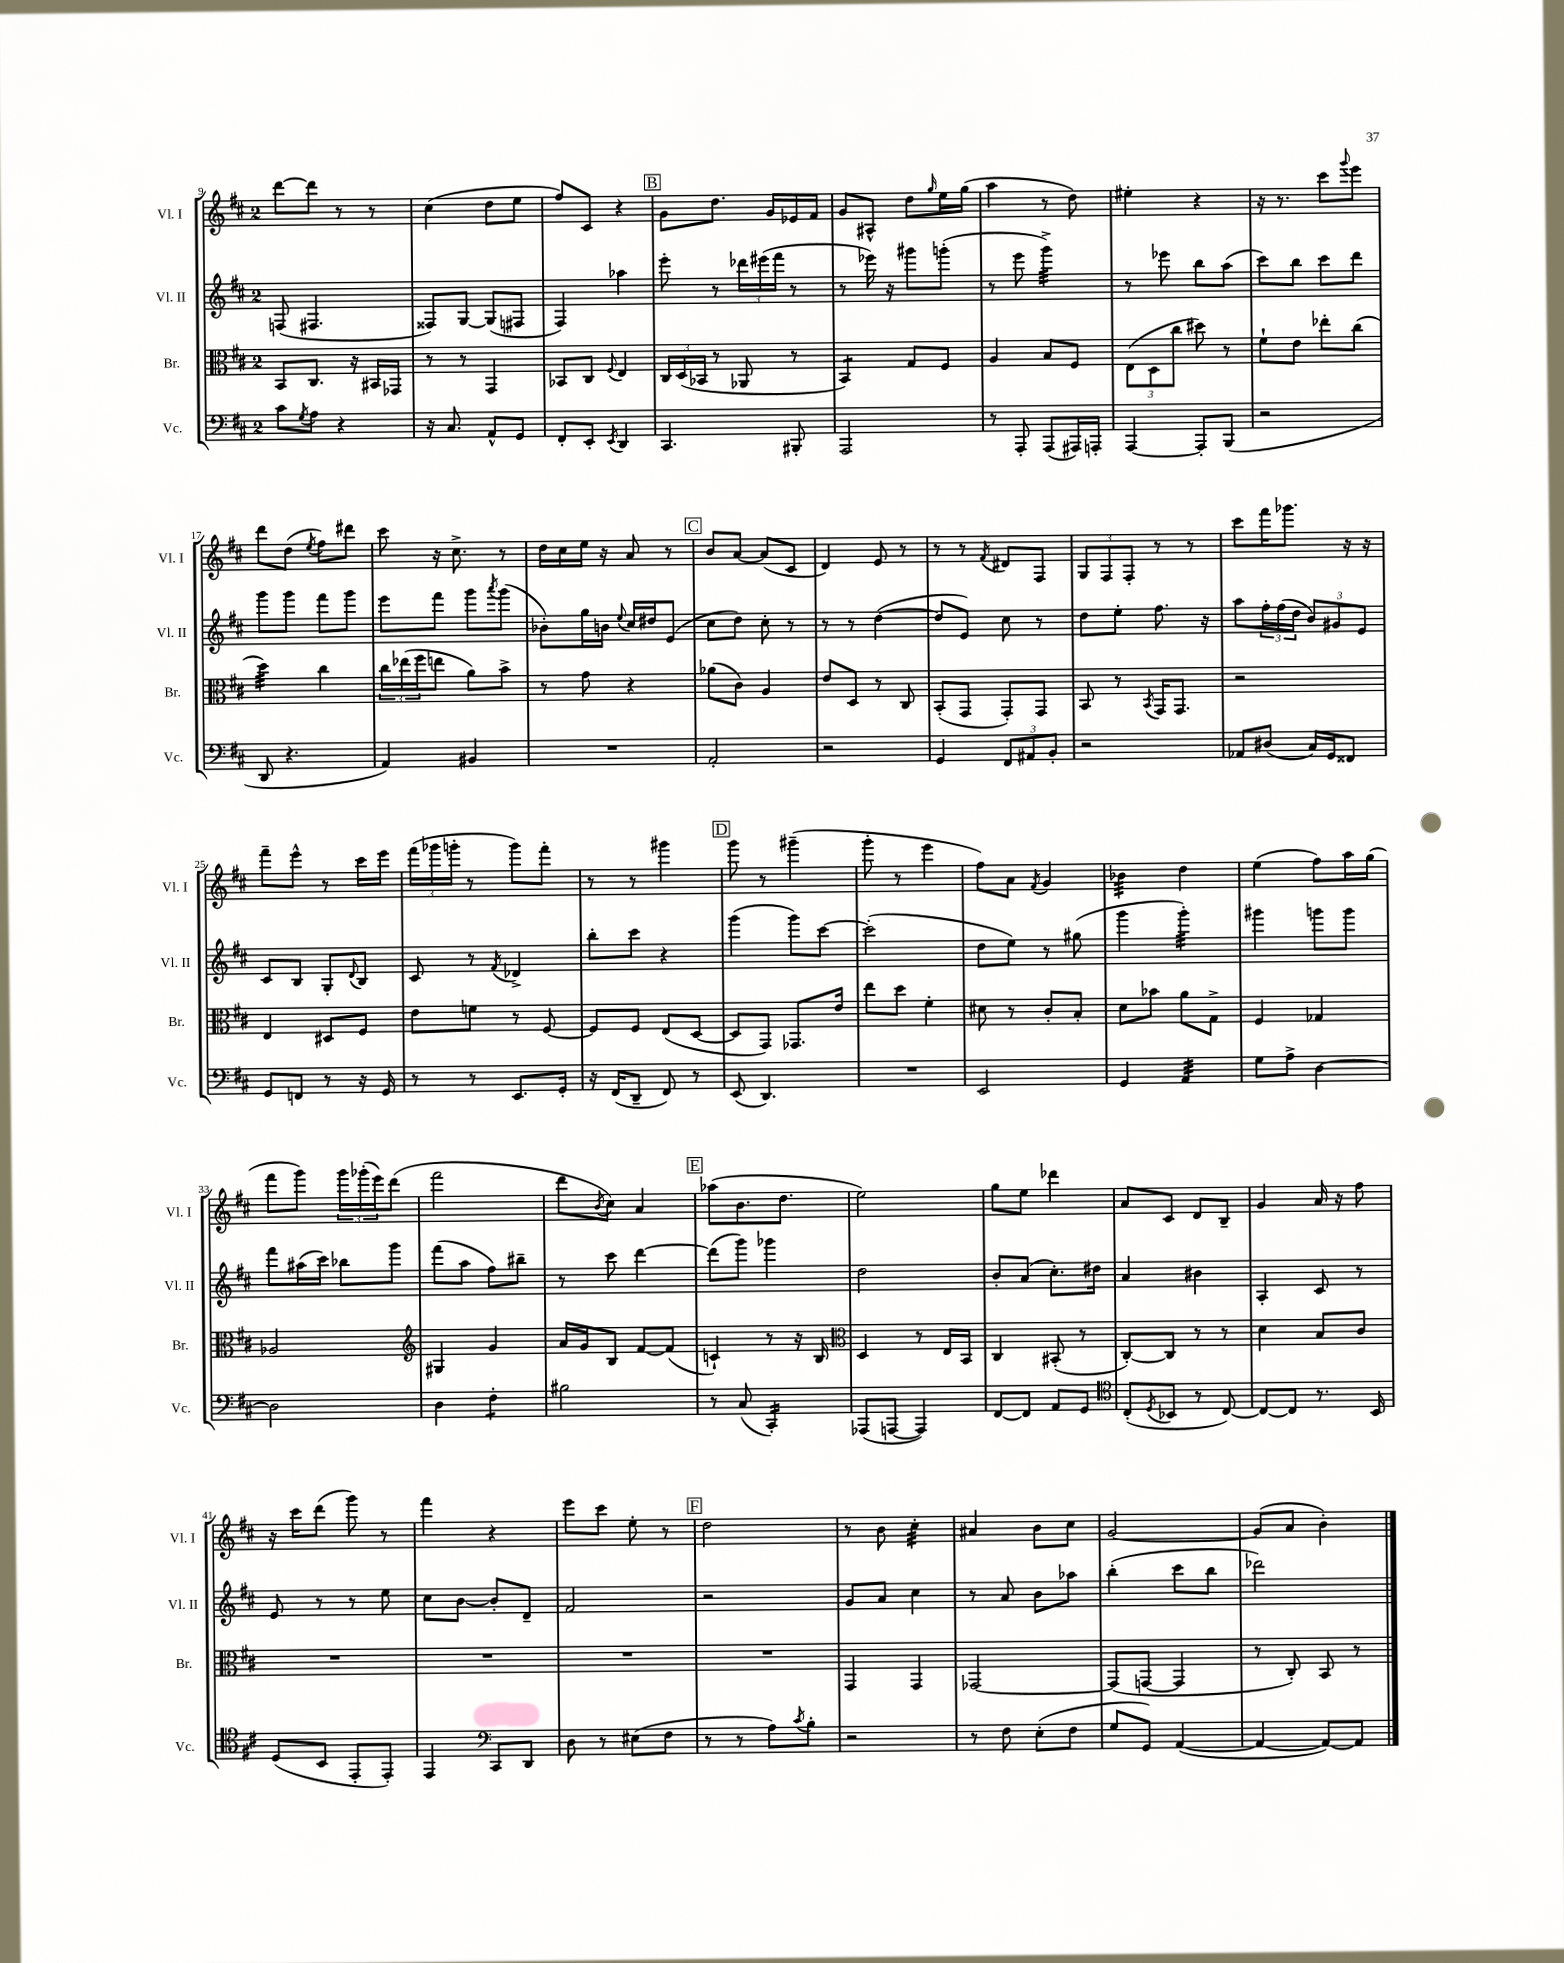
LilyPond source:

<<
\new StaffGroup <<
\new Staff = "s0" \with { instrumentName = "Vl. I" shortInstrumentName = "Vl. I" } {
    \clef treble \key d \major \once \override Staff.TimeSignature.style = #'single-digit \time 2/4
    d'''8~ d'''8 r8 r8 |
    cis''4( d''8 e''8 |
    fis''8) cis'8 r4 |
    \mark \markup { \box "B" } g'8 d''8. g'16 ees'16 fis'16 |
    g'8 ais8-^ d''8 \grace { g''16 } e''16 g''16( |
    a''4 r8 d''8) |
    eis''4-. r4 |
    r16 r8. cis'''8 \appoggiatura { g'''8 } e'''8 |
    d'''8 d''8( \acciaccatura { e''8 } fis''8) dis'''8 |
    cis'''8 r16 cis''8.-> r8 |
    d''16 cis''16 e''16 r16 a'8 r8 |
    \mark \markup { \box "C" } b'8 a'8~ a'8( cis'8 |
    d'4) e'8 r8 |
    r8 r8 \acciaccatura { fis'8 } dis'8 fis8 |
    \tuplet 3/2 { g8 fis8 fis8-. } r8 r8 |
    cis'''8 fis'''16 ges'''8. r16 r16 |
    fis'''8-- e'''8-^ r8 cis'''16 e'''16 |
    \tuplet 3/2 { fis'''16( ges'''16 g'''16-. } r8 g'''8) fis'''8-. |
    r8 r8 gis'''4 |
    \mark \markup { \box "D" } g'''8 r8 gis'''4--( |
    g'''8-. r8 e'''4 |
    fis''8) a'8 \acciaccatura { fis'8 } g'4 |
    bes'4:32 d''4 |
    e''4( fis''8) a''16 g''16( |
    fis'''8 g'''8) \tuplet 3/2 { g'''16 ges'''16-.( e'''16) } d'''8( |
    fis'''2 |
    d'''8 \acciaccatura { b'8 } cis''8) a'4 |
    \mark \markup { \box "E" } aes''8( b'8. d''8. |
    e''2) |
    g''8 e''8 des'''4 |
    a'8 cis'8 d'8 b8-- |
    g'4 a'16 r16 fis''8 |
    r16 cis'''16 d'''8( g'''8) r8 |
    fis'''4 r4 |
    e'''8 cis'''8 e''8-. r8 |
    \mark \markup { \box "F" } d''2 |
    r8 b'8 cis''4:32-. |
    ais'4 b'8 cis''8 |
    g'2~ |
    g'8( a'8 b'4-.) \bar "|." |
}
\new Staff = "s1" \with { instrumentName = "Vl. II" shortInstrumentName = "Vl. II" } {
    \clef treble \key d \major \once \override Staff.TimeSignature.style = #'single-digit \time 2/4
    f8( fis4. |
    fisis8) g8~ g8( fis8 |
    fis4) aes''4 |
    \mark \markup { \box "B" } e'''8-. r8 \tuplet 3/2 { des'''16 eis'''16( fis'''16 } r8 |
    r8 ees'''16) r16 gis'''8 g'''8-.( |
    r8 e'''8 g'''4:32->) |
    r8 ees'''8 b''8 a''8( |
    cis'''8) b''8 cis'''8 d'''8 |
    g'''8 g'''8 fis'''8 g'''8 |
    e'''8 fis'''8 g'''8 \acciaccatura { a'''8 } g'''8( |
    bes'8-.) g''16 b'16 \appoggiatura { e''8 } cis''16 dis''16 e'8( |
    \mark \markup { \box "C" } cis''8 d''8) cis''8-. r8 |
    r8 r8 d''4~( |
    d''8 e'8) cis''8 r8 |
    d''8 e''8-. fis''8. r16 |
    a''8 \tuplet 3/2 { fis''16-. fis''16( d''16 } \tuplet 3/2 { b'8) gis'8 e'8 } |
    cis'8 b8 g8-. \appoggiatura { d'8 } b8 |
    cis'8 r8 \acciaccatura { fis'8 } des'4-> |
    b''8-. cis'''8 r4 |
    \mark \markup { \box "D" } g'''4( g'''8) cis'''8~ |
    cis'''2-.( |
    d''8 e''8) r8 gis''8( |
    g'''4 g'''4:32-.) |
    gis'''4 g'''8 g'''8 |
    fis'''8 ais''16( cis'''16) bes''8 g'''8 |
    fis'''8( a''8 fis''8) bis''8-- |
    r8 cis'''8 d'''4~ |
    \mark \markup { \box "E" } d'''8( g'''8) ges'''4 |
    d''2 |
    b'8-. a'8( cis''8.-.) dis''16 |
    a'4 bis'4 |
    a4-. cis'8 r8 |
    e'8 r8 r8 e''8 |
    cis''8 b'8~ b'8-. d'8-- |
    fis'2 |
    \mark \markup { \box "F" } r2 |
    g'8 a'8 cis''4 |
    r8 a'8 b'8 aes''8 |
    b''4-.( cis'''8 b''8 |
    des'''2) \bar "|." |
}
\new Staff = "s2" \with { instrumentName = "Br." shortInstrumentName = "Br." } {
    \clef alto \key d \major \once \override Staff.TimeSignature.style = #'single-digit \time 2/4
    b,8 cis8. r16 bis,16 ges,16 |
    r8 r8 g,4 |
    bes,8 cis8 \appoggiatura { fis8 } e4 |
    \mark \markup { \box "B" } \tuplet 3/2 { cis16 d16( bes,16 } r8 aes,8 r8 |
    b,4:8) g8 fis8 |
    a4 b8 fis8 |
    \tuplet 3/2 { e8( d8 cis''8 } dis''8) r8 |
    fis'8-! e'8 ees''8-. cis''8( |
    d''4:32) cis''4 |
    \tuplet 3/2 { cis''16 ees''16( fis''16 } e''8 a'8) b'8-> |
    r8 g'8 r4 |
    \mark \markup { \box "C" } aes'8( cis'8) a4 |
    e'8 d8 r8 cis8 |
    b,8-.( g,8 g,8-.) g,8 |
    b,8 r8 \acciaccatura { b,8 } g,16 g,8. |
    r2 |
    e4 dis8 fis8 |
    e'8 f'8 r8 fis8~ |
    fis8 fis8 e8( d8~ |
    \mark \markup { \box "D" } d8 g,8) ges,8. e'16 |
    e''8 d''8 fis'4-. |
    dis'8 r8 cis'8-. b8-. |
    d'8 bes'8 a'8 g8-> |
    fis4 ges4 |
    aes2 |
    \clef treble gis4 g'4 |
    a'16 g'16 b8 fis'8~ fis'8( |
    \mark \markup { \box "E" } c'4-!) r8 r16 b16 |
    \clef alto d4 r8 e16 b,16 |
    cis4 bis,8-.( r8 |
    cis8~-.) cis8 r8 r8 |
    d'4 b8 cis'8 |
    R2 |
    R2 |
    R2 |
    \mark \markup { \box "F" } R2 |
    g,4 g,4 |
    ges,2~ |
    ges,8( g,8~ g,4 |
    r8 cis8-.) b,8 r8 \bar "|." |
}
\new Staff = "s3" \with { instrumentName = "Vc." shortInstrumentName = "Vc." } {
    \clef bass \key d \major \once \override Staff.TimeSignature.style = #'single-digit \time 2/4
    cis'8 \acciaccatura { g8 } a8 r4 |
    r16 cis8. a,8-^ g,8 |
    fis,8-. e,8-. \acciaccatura { e,8 } d,4 |
    \mark \markup { \box "B" } cis,4. bis,,8-. |
    a,,2 |
    r8 a,,8-. a,,8( ais,,16) a,,16-. |
    a,,4~ a,,8-. b,,8( |
    r2 |
    d,8 r4. |
    a,4) bis,4 |
    R2 |
    \mark \markup { \box "C" } a,2-. |
    r2 |
    g,4 \tuplet 3/2 { fis,8 ais,8 b,8-. } |
    r2 |
    aes,8 dis8( cis16) g,16 fisis,8 |
    g,8 f,8 r8 r16 g,16 |
    r8 r8 e,8. g,16-. |
    r16 fis,16( d,8-- fis,8) r8 |
    \mark \markup { \box "D" } e,8( d,4.) |
    R2 |
    e,2 |
    g,4 a,4:32 |
    g8 a8-> d4~ |
    d2 |
    d4 fis4:8-. |
    bis2 |
    \mark \markup { \box "E" } r8 cis8( cis,4:16-.) |
    aes,,8( a,,8~ a,,4) |
    fis,8~ fis,8 a,8 g,8 |
    \clef tenor cis8-.( \acciaccatura { d8 } bes,8 r8 cis8~) |
    cis8~ cis8 r8. b,16 |
    d8( b,8 e,8-. e,8-.) |
    e,4 \clef bass cis,8 d,8 |
    d8 r8 eis8( fis8 |
    \mark \markup { \box "F" } r8 r8 a8) \acciaccatura { cis'8 } b8-. |
    r2 |
    r8 fis8 e8-.( fis8 |
    g8 g,8) a,4~( |
    a,4~ a,8~) a,8 \bar "|." |
}
>>
>>
\layout { \context { \Score currentBarNumber = #9 } }
